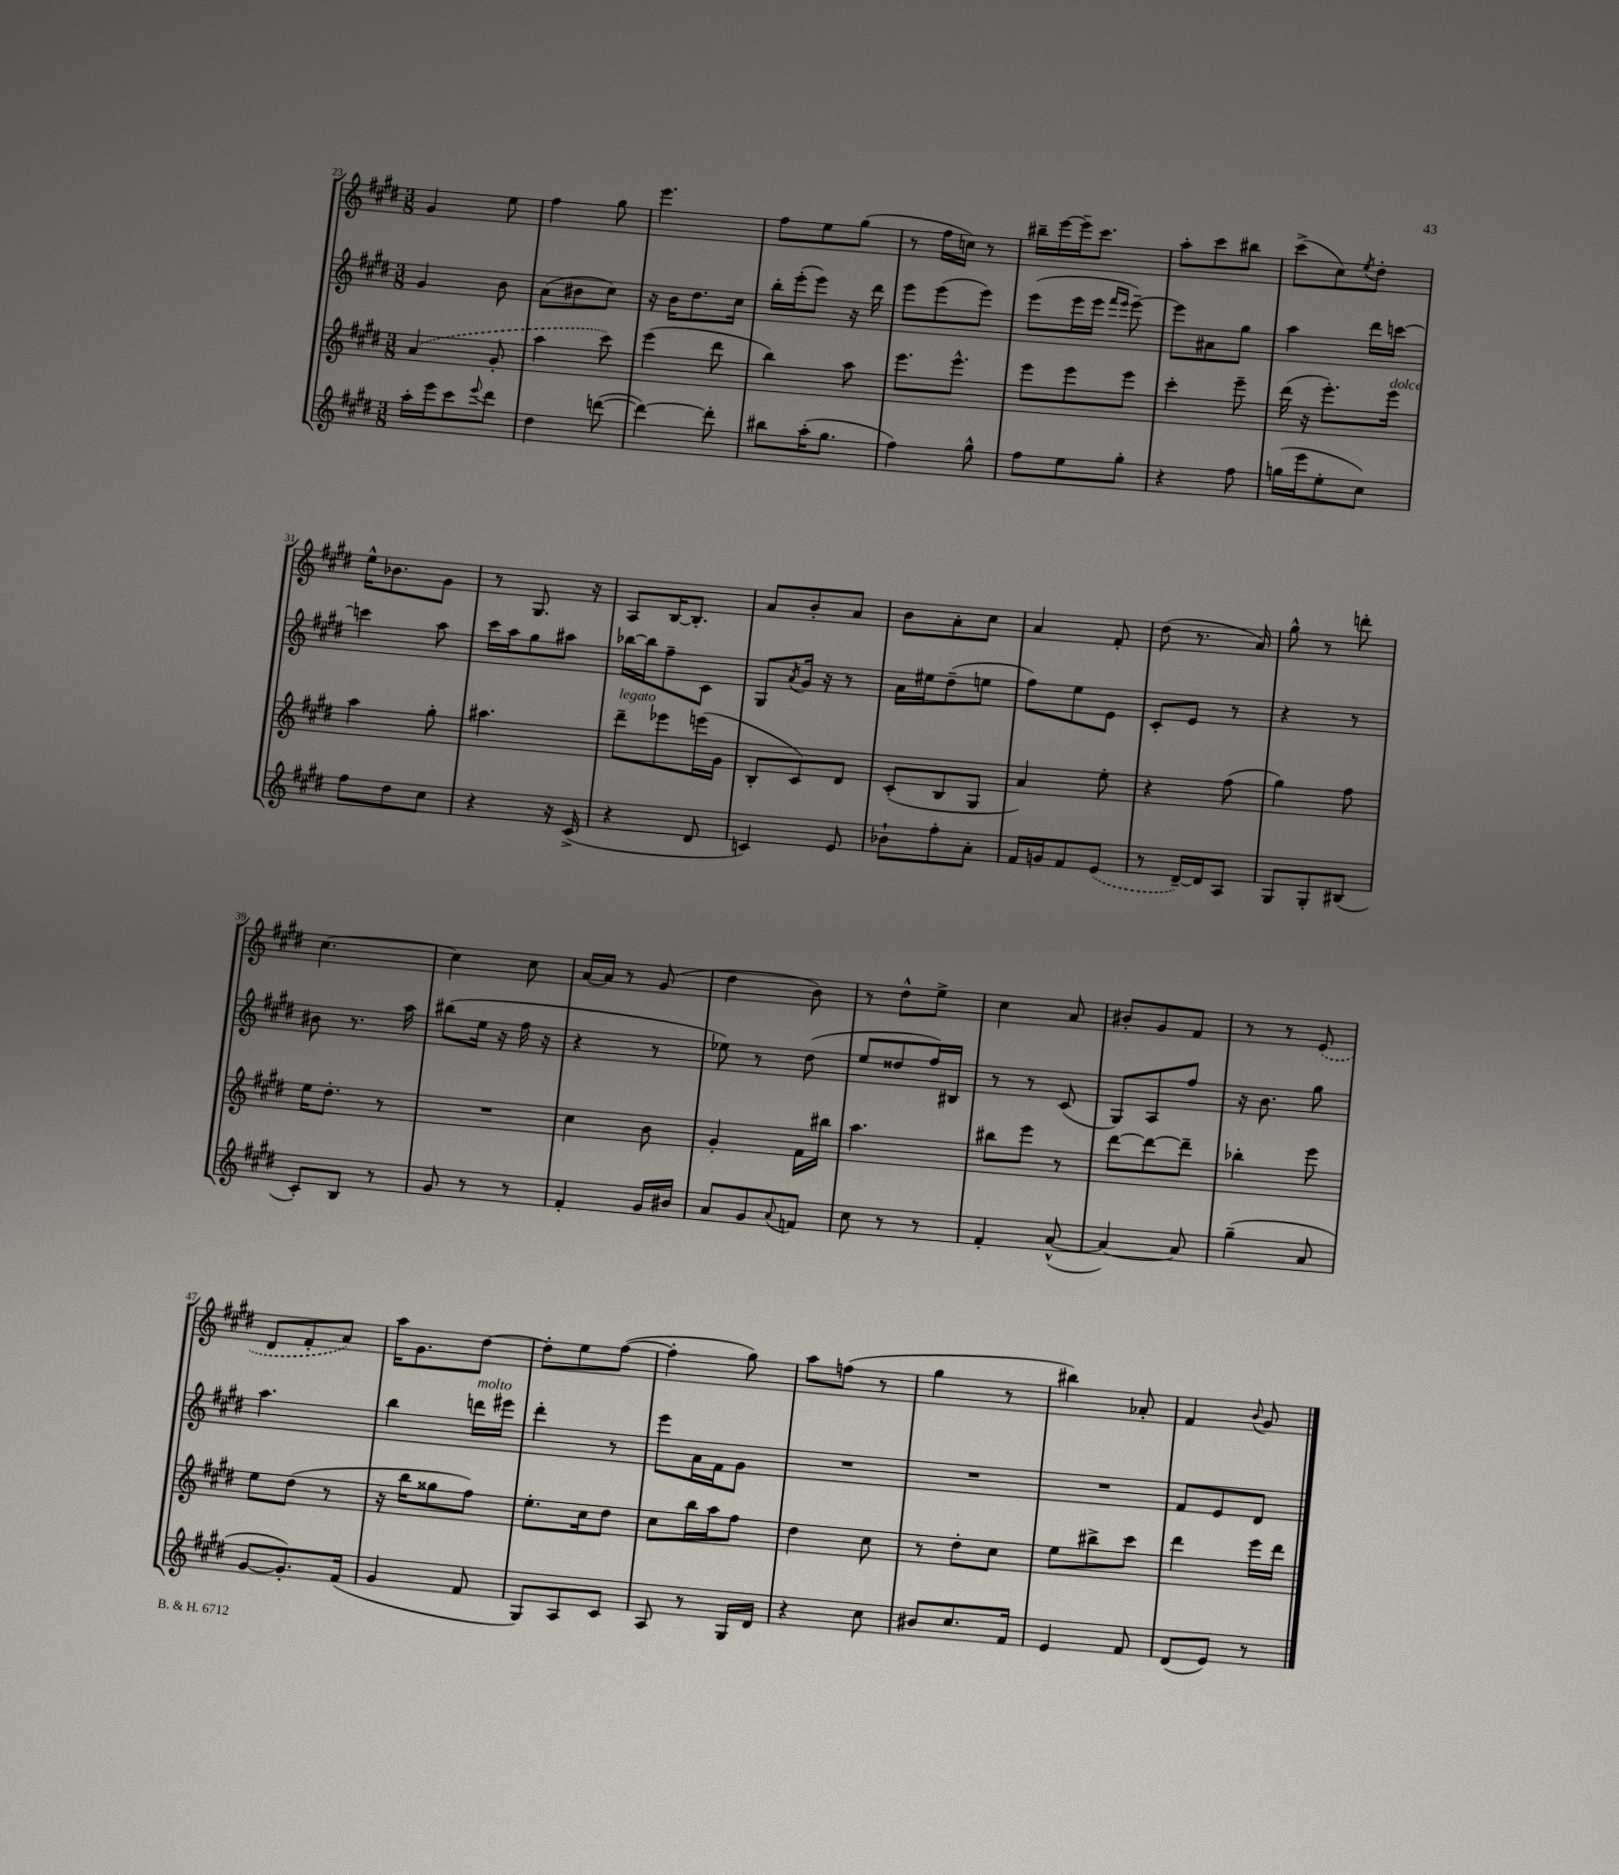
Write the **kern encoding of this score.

**kern	**kern	**kern	**kern
*staff4	*staff3	*staff2	*staff1
*clefG2	*clefG2	*clefG2	*clefG2
*k[f#c#g#d#]	*k[f#c#g#d#]	*k[f#c#g#d#]	*k[f#c#g#d#]
*M3/8	*M3/8	*M3/8	*M3/8
16aa'\LL	(4a/	4g#/	4g#/
16eee\J	.	.	.
8ccc#\	.	.	.
8qqeee/	.	.	.
8ddd#\J	8g#'/	8b\	8ee\
=	=	=	=
4dd#\	4aa\	(8a\L	4ff#\
.	.	8b#\	.
([8ddd\	8ccc#\)	8cc#\J)	8gg#\
=	=	=	=
4ddd\_)	(4eee\	16r	4.eee\
.	.	16b\LK	.
.	.	8.dd#\	.
8ddd'\]	8ddd#\	.	.
.	.	16cc#\Jk	.
=	=	=	=
8bb#\L	4bb\)	16bb'\LL	8ff#\L
.	.	(16eee'\J	.
(16aa'\K	.	8eee\J)	8ee\
8.gg#\J	.	.	.
.	8aa\	16r	(8gg#\J
.	.	16ddd#\	.
=	=	=	=
4ff#\)	8.eee\L	8eee\L	8r
.	.	(8eee\	16ff#\LL
.	8.eee^^\J	.	16cc\JJ)
8gg#^^\	.	8eee\J)	8r
=	=	=	=
8ff#\L	8eee\L	(8eee\L	16bb#~\LL
.	.	.	[16eee\
8ee\	8eee\	16eee\L	16eee~\]J
.	.	16eee\JJ	8.ccc#\J
.	.	16qqfff#/LL	.
.	.	16qqeee/JJ	.
8gg#'\J	8eee\J	[8eee~\)	.
=	=	=	=
4r	4ccc#'\	8eee\]L	8aa'\L
.	.	8a#\	8ccc#\
8ff#\	8eee~\	8gg#\J	8bb#\J
=	=	=	=
(16gg\LL	(16ddd#\	4aa\	(8ccc#^\L
16eee\J	16r	.	.
8ee'\	8.eee'\L)	.	8cc#\)
.	.	.	8qee/
8cc#\J)	.	16ddd#\LL	8dd#'\J
.	16eee\Jk	[16ccc\JJ	.
=	=	=	=
8ff#\L	4aa\	4ccc\]	16ee^^\LK
.	.	.	8.b-\
8dd#\	.	.	.
8cc#\J	8gg#'\	8aa\	8g#\J
=	=	=	=
4r	4.aa#\	16ccc#\LL	8r
.	.	16aa\J	.
.	.	8gg#\	8.G#/
16r	.	8aa#\J	.
(16c#^/	.	.	16r
=	=	=	=
4r	8ddd#~\L	[16bb-\LL	8A/L
.	.	16bb-\]J	.
.	8eee-\	8ff#~\	[16B/K
.	.	.	8.B'/]J
8d#/	(16eee\L	8c#\J	.
.	16g#\JJ	.	.
=	=	=	=
4c/)	8B'/L	8G#/L	8a/L
.	.	8qa/	.
.	8c#/)	16g#/Jk	8b'/
.	.	16r	.
8e/	8d#/J	8r	8a/J
=	=	=	=
8b-`\L	(8c#'/L	16a\LL	8b\L
.	.	16ee#\J	.
8ff#'\	8B/	(8dd#~\	8a'\
8a'\J	8G#/J	8ee\J	8cc#\J
=	=	=	=
16f#/LL	4a/)	8ff#\L)	4a/
16g/J	.	.	.
8f#/	.	8ee\	.
(8e/J	8ee'\	8e\J	8f#'/
=	=	=	=
8r	4r	8c#'/L	(8dd#\
[16d#~/LL)	.	8e/J	8.r
16d#/]J	.	.	.
8A/J	(8ff#\	8r	.
.	.	.	16a/)
=	=	=	=
8G#/L	4gg#\)	4r	8gg#^^\
8G#'/	.	.	8r
(8B#/J	8ff#\	8r	8ddd'\
=	=	=	=
8c#'/L)	16ee\LK	8b#\	[4.cc#\
.	8.dd#'\J	.	.
8B/J	.	8.r	.
8r	8r	.	.
.	.	16aa\	.
=	=	=	=
8g#/	4.r	(8bb#\L	4cc#\]
8r	.	16ee\Jk	.
.	.	16r	.
8r	.	16ff#\	8cc#\
.	.	16r	.
=	=	=	=
4f#'/	4cc#\	4r	[16a/LL
.	.	.	16a/]JJ
.	.	.	8r
16g#/LL	8b\	8r	(8g#/
16b#/JJ	.	.	.
=	=	=	=
8a/L	4g#'/	8ee-\)	4dd#\
8g#/	.	8r	.
8qqa/	.	.	.
8f/J	16f#\LL	(8dd#\	8b\)
.	16bb#\JJ	.	.
=	=	=	=
8cc#\	4.aa\	8ee/L	8r
8r	.	8dd##/	8dd#^^\L
8r	.	16ff#/L)	8ee^\J
.	.	16B#/JJ	.
=	=	=	=
4f#'/	8bb#\L	8r	4cc#\
.	8eee\J	8r	.
([8a^^/	8r	(8c#/	8a/
=	=	=	=
4a/_)	[8ddd#\L	8G#/L)	8b#'/L
.	8ddd#\_	8A/	8g#/
8a/]	8ddd#~\]J	8ff#/J	8f#/J
=	=	=	=
(4gg#~\	4bb-'\	16r	8r
.	.	8.b\	.
.	.	.	8r
8a/	8eee\	8gg#\	(8e/
=	=	=	=
[8g#/L	8ee\L	4.aa\	8d#/L
8.g#'/])	(8dd#\J	.	8f#'/
.	8r	.	8a/J)
(16f#/Jk	.	.	.
=	=	=	=
4g#/	16r	4bb\	16aa\LK
.	16bb\LK	.	8.g#\
.	8gg##\	.	.
8f#/	8ff#\J)	16ddd\LL	[8dd#\J
.	.	16eee#\JJ	.
=	=	=	=
8G#/L)	8.ee'\L	4ddd#'\	8dd#'\]L
8A/	.	.	8ee\
.	16cc#\k	.	.
8c#/J	8dd#\J	8r	([8ff#\J
=	=	=	=
8A/	8cc#\L	8eee\L	4ff#'\]
8r	16bb\L	16a\L	.
.	16aa\J	16f#\J	.
16G#/LL	8ff#\J	8g#\J	8gg#\)
16d#/JJ	.	.	.
=	=	=	=
4r	4dd#\	4.r	8aa\L
.	.	.	(8ff\J
8cc#\	8cc#\	.	8r
=	=	=	=
8b#/L	8r	4.r	4gg#\
8.cc#/	8dd#'\L	.	.
.	8cc#\J	.	8r
16f#/Jk	.	.	.
=	=	=	=
4e/	8ee\L	4.r	4bb#\)
.	8bb#^\	.	.
8f#/	8ccc#\J	.	8a-'/
=	=	=	=
(8d#/L	4ddd#\	8f#/L	4f#/
8e/J)	.	8e/	.
.	.	.	8qqb/
8r	16eee\LL	8d#/J	8g#/
.	16ddd#\JJ	.	.
==	==	==	==
*-	*-	*-	*-
